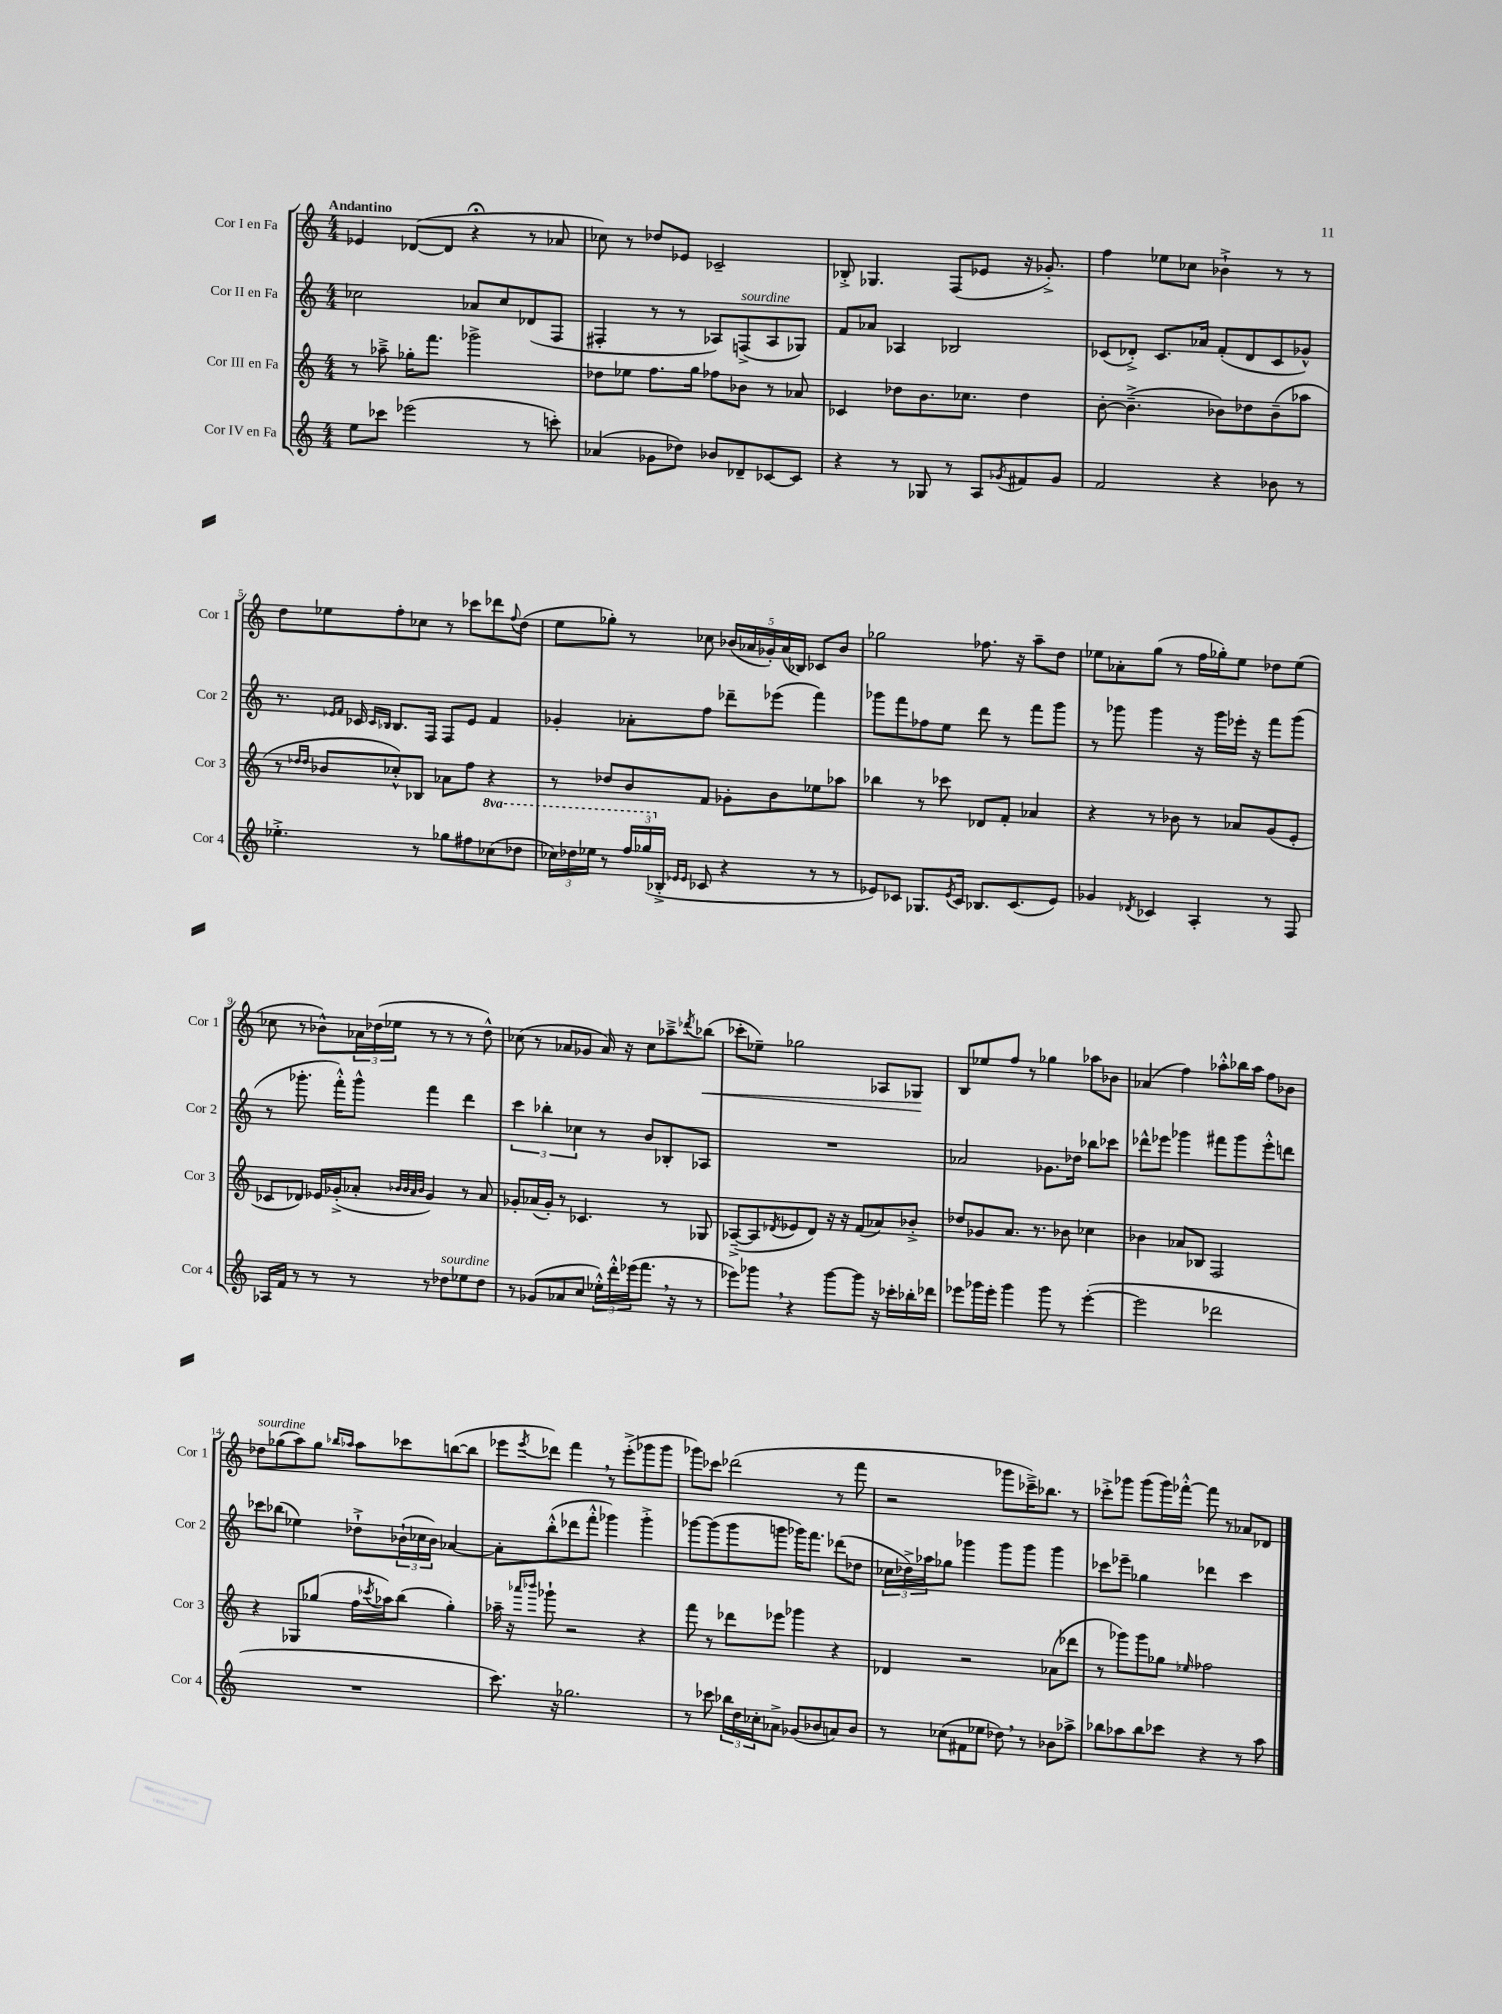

**kern	**kern	**kern	**kern
*staff4	*staff3	*staff2	*staff1
*clefG2	*clefG2	*clefG2	*clefG2
*k[]	*k[]	*k[]	*k[]
*M4/4	*M4/4	*M4/4	*M4/4
8ee	8r	2cc-	4e-
8ccc-	8aa-~^	.	.
(2eee-	16gg-'	.	([8d-
.	8.fff	.	.
.	.	.	8d-]
.	2ggg-^	8a-	4r;
.	.	8cc-	.
8r	.	(8d-	8r
8ccc')	.	8F	8a-
=	=	=	=
(4a-	8dd-	4F#'	8cc-)
.	8ee-	.	8r
8g-	8.ff	8r	8dd-
8dd-)	.	8r	8e-
.	16gg	.	.
8b-	8ff-	8A-)	2c-~
8d-~	8b-	(8F^	.
[8c-	8r	8A-	.
8c-]	8a-	8G-)	.
=	=	=	=
4r	4c-	8f	8B-'^
.	.	8a-	4.G-
8r	8dd-	4A-	.
8G-	8.b	.	.
8r	.	2B-	(8F
.	8.cc-	.	.
8A	.	.	8e-
8qg-	.	.	.
8f#	4dd-	.	16r
.	.	.	8.g-'^)
8g-	.	.	.
=	=	=	=
2f	[8b'	(8c-	4ff
.	(4.b~^]	8d-'^)	.
.	.	8.c-	8ee-
.	.	.	8cc-
.	.	16a-	.
4r	8b-)	(8f'	4b-`^
.	8dd-	8d-	.
8b-	(8b-~	8c-	8r
8r	8aa-	8g-^^)	8r
=	=	=	=
4.ee-'^	8r	8.r	8dd
.	16qqdd-	.	.
.	16qqdd-	.	.
.	8b-	.	8ee-
.	.	16qqe-	.
.	.	16qqf	.
.	.	16c-	.
.	.	16qqc-	.
.	.	16qqB-	.
.	8cc-'^^)	8.B-	8ff'
8r	8B-	.	8cc-
.	.	16F	.
8gg-	8a-	8F	8r
8ff#	8ff	8e-	8ccc-
(8ccc-	4r	4f	8ddd-
.	.	.	8qqff
8ddd-	.	.	(8dd
=	=	=	=
24ccc-)	8r	4g-'	8ee
24ddd-	.	.	.
24eee-	.	.	.
8r	8dd-	.	8gg-')
24fff	8b	8a-'	8r
(24ggg-	.	.	.
24B-'^	.	.	.
16qqe-	.	.	.
16qqe-	.	.	.
8c-	8f	8ff	8cc-
4r	8g-'	8ddd-~	(20b-
.	.	.	20a-
.	.	.	20g-')
.	8b	(8eee-	.
.	.	.	(20a-
.	.	.	20B-)
8r	8ee-	4fff)	8c-
8r	8aa-	.	8b-
=	=	=	=
8e-)	4bb-	8ggg-	2gg-
8c-	.	8fff	.
8.G-	8r	8ff-	.
.	8ccc-	8ee	.
8qe-	.	.	.
16c-	.	.	.
8.B-	8d-	8ddd	8.ff-
.	8f'	8r	.
(8.c-	.	.	16r
.	4a-	8fff	8aa~
8e-)	.	8ggg-	8dd
=	=	=	=
4g-	4r	8r	8ee-
.	.	8ggg-	8a-'
8qd-	.	.	.
4c-	8r	4ggg-	(8gg
.	8b-	.	8r
4A'	8r	16r	16ff
.	.	16ggg-	16gg-')
.	8a-	16eee-'	8ee-
.	.	16r	.
8r	(8g	8fff	8dd-
8F	8e'	(8ggg-	(8ee-
=	=	=	=
16A-	8c-	8r	8cc-
16f	.	.	.
8r	8d-)	8.ggg-'	8r
8r	16e-	.	8b-^^)
.	(16g-'^	16fff'^^)	.
8r	8a-'	8ggg-^^	24a-
.	.	.	(24dd-
.	.	.	24ee-
.	32qqb-	.	.
.	32qqb-	.	.
.	32qqa-	.	.
.	32qqb-	.	.
8r	4g-)	4fff	8r
8dd-	.	.	8r
8ee-	8r	4ddd	8r
8dd-	8a-	.	8dd-^^)
=	=	=	=
8r	8g-'	6ccc	(8cc-
(8g-	(16a-	.	8r
.	.	6bb-'	.
.	16g-')	.	.
8a-	8r	.	8a-
.	.	6cc-	.
8cc	4.c-	.	8g-
24ee-'^^)	.	8r	16a-)
24ddd'^^	.	.	.
.	.	.	16r
(24eee-	.	.	.
8.fff	.	8b	8cc-
.	8r	8B-'	8aa-~^
16r	.	.	.
.	.	.	8qddd-
8r	8G-	8A-	(8bb-
=	=	=	=
8eee-)	([8A-~^	1r	8ccc-'
8ggg-	8A-]	.	8ee-~)
.	8qd-	.	.
4r	8e-	.	2gg-
.	8d-)	.	.
[8ggg-	16r	.	.
.	16r	.	.
8ggg-]	(8f	.	.
16r	8a-)	.	8A-
16ccc-'	.	.	.
16bb-'	8b-'^	.	8G-
16ddd-	.	.	.
=	=	=	=
8eee-	8dd-	2a-	8B
16ggg-	8g-	.	8ee-
16eee-'	.	.	.
4ggg-	8.a	.	8ff
.	.	.	8r
.	8.r	.	.
8ggg-	.	8.g-	4gg-
8r	8b-	.	.
.	.	16dd-	.
([4eee-'	4cc-	8bb-	8aa-
.	.	8ccc-	8b-
=	=	=	=
2eee-]	4b-	8ddd-^^	(4a-
.	.	8eee-	.
.	8a-	4ggg-	4ff)
.	8B-	.	.
2ddd-	2F	8fff#	8aa-'^^
.	.	8ggg-	16bb-
.	.	.	16aa-
.	.	8eee-'^^	8ff
.	.	8ddd	8b-
=	=	=	=
1r	4r	8ccc-	8dd-
.	.	(8bb-	(8gg-
.	8G-	4ee-)	8aa)
.	(8gg-	.	8gg-
.	.	.	16qqbb-
.	.	.	16qqaa-
.	16ff	8dd-`^	8aa-
.	8qccc-	.	.
.	16aa-)	.	.
.	(8bb	(24b-`	8ccc-
.	.	24cc-	.
.	.	24b-)	.
.	4gg-')	[4a-	([8bb
.	.	.	8bb]
=	=	=	=
8.ccc)	16aa-~	8a-']	8eee-
.	16r	.	.
.	16qqaaa-	.	.
.	16qqbbb-	.	8qeee-
.	8ggg-`	(8bb'^^	8ddd-)
16r	.	.	.
2.gg-	2r	8ddd-	4fff
.	.	8fff'^^	.
.	.	4ggg-)	8r
.	.	.	(8eee-'^
.	4r	4ggg-'^	8ggg-
.	.	.	8ggg-
=	=	=	=
8r	8fff	[8ggg-	8ggg-)
8ccc-	8r	(8ggg-]	8ccc-
24bb-	8ddd-	8ggg-	(2ddd-
24dd	.	.	.
24cc-'	.	.	.
8a-^	8eee-	8ggg	.
(8g-	4ggg-	16ggg-)	.
.	.	8.fff	.
8b-	.	.	.
8a)	4r	(8ddd-	8r
8b-	.	8dd-	8fff
=	=	=	=
8r	4d-	24cc-	2r
.	.	24dd-^)	.
.	.	24aa-	.
(8cc-	.	8gg-	.
8f#	2r	4ggg-	.
8ee-	.	.	.
8dd-)	.	8ggg-	8ggg-
8r	.	8ggg-	16ccc-~^)
.	.	.	8.bb-
8b-	(8a-	4ggg-	.
8aa-^	8ddd-	.	8r
=	=	=	=
8bb-	8r	8ccc-	8ccc-'^
8aa-	8ggg-)	8eee-~	8ggg-
8bb-	8ggg-	4gg-	(8ggg-
8ccc-	8gg-	.	16ggg-)
.	.	.	[16fff-'^^
.	16qqee-	.	.
4r	2ff-	4ddd-	8fff-]
.	.	.	8r
8r	.	4ccc-	8a-
8aa-	.	.	8d-
==	==	==	==
*-	*-	*-	*-
